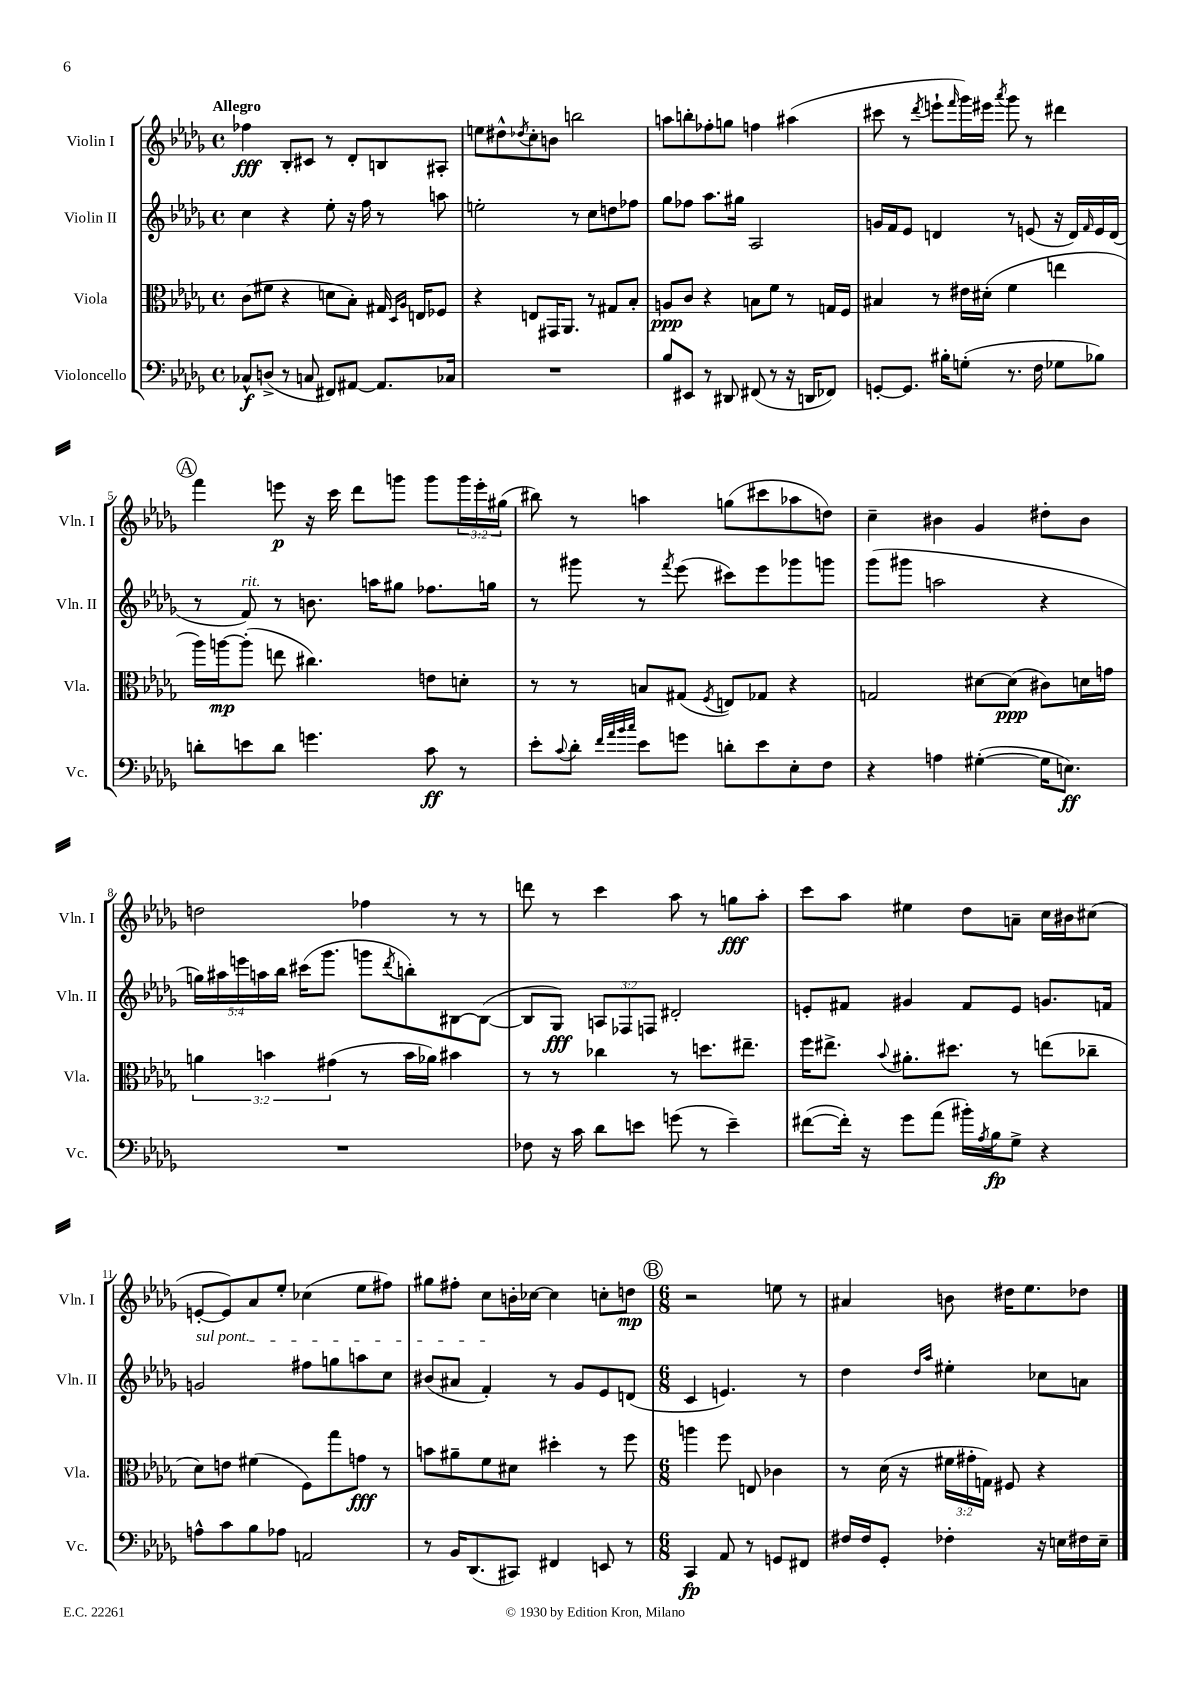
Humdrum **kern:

**kern	**kern	**kern	**kern
*staff4	*staff3	*staff2	*staff1
*clefF4	*clefC3	*clefG2	*clefG2
*k[b-e-a-d-g-]	*k[b-e-a-d-g-]	*k[b-e-a-d-g-]	*k[b-e-a-d-g-]
*M4/4	*M4/4	*M4/4	*M4/4
*met(c)	*met(c)	*met(c)	*met(c)
8C-^^	(8c	4cc	4ff-
(8D^	8f#	.	.
8r	4r	4r	8B-'
8C	.	.	8c#
8FF#)	8d	8ee-'	8r
[8AA#	8B-')	16r	8d-'
.	.	16ff	.
8.AA#]	16G#	8r	8B
.	16qqD-	.	.
.	16qqA-	.	.
.	16E	.	.
.	8F-	8aa	8A#'
16C-	.	.	.
=	=	=	=
1r	4r	2ee'	8ee
.	.	.	8dd#^^
.	.	.	8qdd-
.	8E	.	8cc'
.	16GG#	.	8b
.	8.AA-	.	.
.	.	8r	2bb
.	8r	8cc	.
.	8G#	8dd	.
.	8B-'	8ff-	.
=	=	=	=
8B-	8A	8gg-	8aa
8EE#	8c	8ff-	8bb'
8r	4r	8.aa-	8ff-'
8DD#	.	.	8gg
.	.	16gg#	.
(8FF#	8B	2A-	4ff
8r	8f	.	.
16r	8r	.	(4aa#
16DD	.	.	.
8FF-)	16G	.	.
.	16F	.	.
=	=	=	=
[8GG'	4B#	16g	8ccc#
.	.	16f	.
8.GG]	.	8e-	8r
.	.	.	8qddd-
.	8r	4d	8eee`
16B#'	.	.	.
.	.	.	16qqfff
(8G'	16e#	.	16ggg-)
.	(16d#'	.	16eee#
.	.	.	8qaaa-
8.r	4f	8r	8ggg-
.	.	(8e	8r
16F	.	.	.
8G-	4ee	16r	4ddd#
.	.	16d)	.
.	.	16qqf	.
8B-)	.	16e	.
.	.	(16d	.
=	=	=	=
8d'	16aa-)	8r	4fff
.	[16aa	.	.
8e	(8aa']	8f)	.
8d	8ee	8r	8eee
4.g	4.cc#)	8.b	16r
.	.	.	16ccc
.	.	.	8ddd-
.	.	16aa	.
.	.	8gg#	8ggg
8c	8e	8.ff-	8ggg
8r	8d'	.	24ggg
.	.	.	24eee'
.	.	16gg	.
.	.	.	(24gg#
=	=	=	=
8e-'	8r	8r	8bb#)
8qqc	.	.	.
8d-'	8r	8ggg#	8r
32qqf	.	.	.
32qqa-	.	.	.
32qqb-	.	.	.
32qqcc	.	.	.
8e-	8B	8r	4aa
.	.	8qfff	.
8g	(8G#	(8eee-	.
.	8qF	.	.
8d'	8E)	8ccc#)	(8gg
8e-	8G-	8eee-	8ccc#
8E-'	4r	8ggg-	8aa-
8F	.	8ggg	8dd)
=	=	=	=
4r	2G	(8ggg-	4cc~
.	.	8ggg#	.
4A	.	2aa	4b#
([4G#'	[8d#	.	4g-
.	(8d#]	.	.
16G#]	8c#)	4r	8dd#'
8.E)	.	.	.
.	16d	.	8b#
.	16g	.	.
=	=	=	=
1r	6a	20gg)	2dd
.	.	20aa#	.
.	.	20eee	.
.	.	20aa	.
.	6b	.	.
.	.	20bb-	.
.	.	(16ccc#	.
.	.	8.ggg-	.
.	(6g#	.	.
.	8r	8ggg	4ff-
.	.	8qddd-	.
.	16b	8bb')	.
.	16a-)	.	.
.	4b#	[8B#	8r
.	.	(8B#_	8r
=	=	=	=
8F-	8r	8B#]	8ddd
16r	8r	8G-)	8r
16c	.	.	.
8d-	4cc-	12A	4ccc
.	.	12F-	.
8e	.	.	.
.	.	12F	.
(8g	8r	2d#'	8aa-
8r	8.dd	.	8r
4e~)	.	.	8gg
.	8.ee#~	.	.
.	.	.	8aa-'
=	=	=	=
([8f#	16ff	8e'	8ccc
.	8.ee#^	.	.
16f#'])	.	8f#	8aa-
16r	.	.	.
.	8qqb-	.	.
8g-	8.a#'	4g#	4ee#
(8a-	.	.	.
.	8.dd#	.	.
16b#')	.	8f#	8dd-
8qA-	.	.	.
16B-	.	.	.
8G-^	8r	8e	8a~
4r	(8ee	8.g	16cc
.	.	.	16b#
.	8cc-~	.	(8cc#
.	.	16f	.
=	=	=	=
8A^^	8d-)	2g	[8e'
8c	8e	.	8e])
8B-	(4f#	.	8a-
8A-	.	.	8ee-'
2AA	8F)	8ff#	(4cc-
.	8gg-	8gg	.
.	8g	8aa	8ee-
.	8r	8cc	8ff#)
=	=	=	=
8r	8b	(8b#	8gg#
16BB-	8a#~	8a#	8ff#'
(8.DD-	.	.	.
.	8f	4f')	8cc
8CC#)	8d#	.	16b'
.	.	.	[16cc-
4FF#	4dd#'	8r	4cc-]
.	.	8g-	.
8EE	8r	8e-	8cc'
8r	8ff	(8d	8dd
=	=	=	=
*M6/8	*M6/8	*M6/8	*M6/8
4CC	4aa	4c	2r
8AA-	8ff	4.e)	.
8r	8E	.	.
8GG	4c-	.	8ee
8FF#	.	8r	8r
=	=	=	=
16F#	8r	4dd-	4a#
16F#	.	.	.
8GG-'	(16d-	.	.
.	16r	.	.
.	.	16qqdd-	.
.	.	16qqaa-	.
4F-'	24f#	4ee#'	8b
.	24g#'	.	.
.	24G)	.	.
.	8F#	.	16dd#
.	.	.	8.ee-
16r	4r	8cc-	.
16E	.	.	.
16F#	.	8a	8dd-
16E~	.	.	.
==	==	==	==
*-	*-	*-	*-
